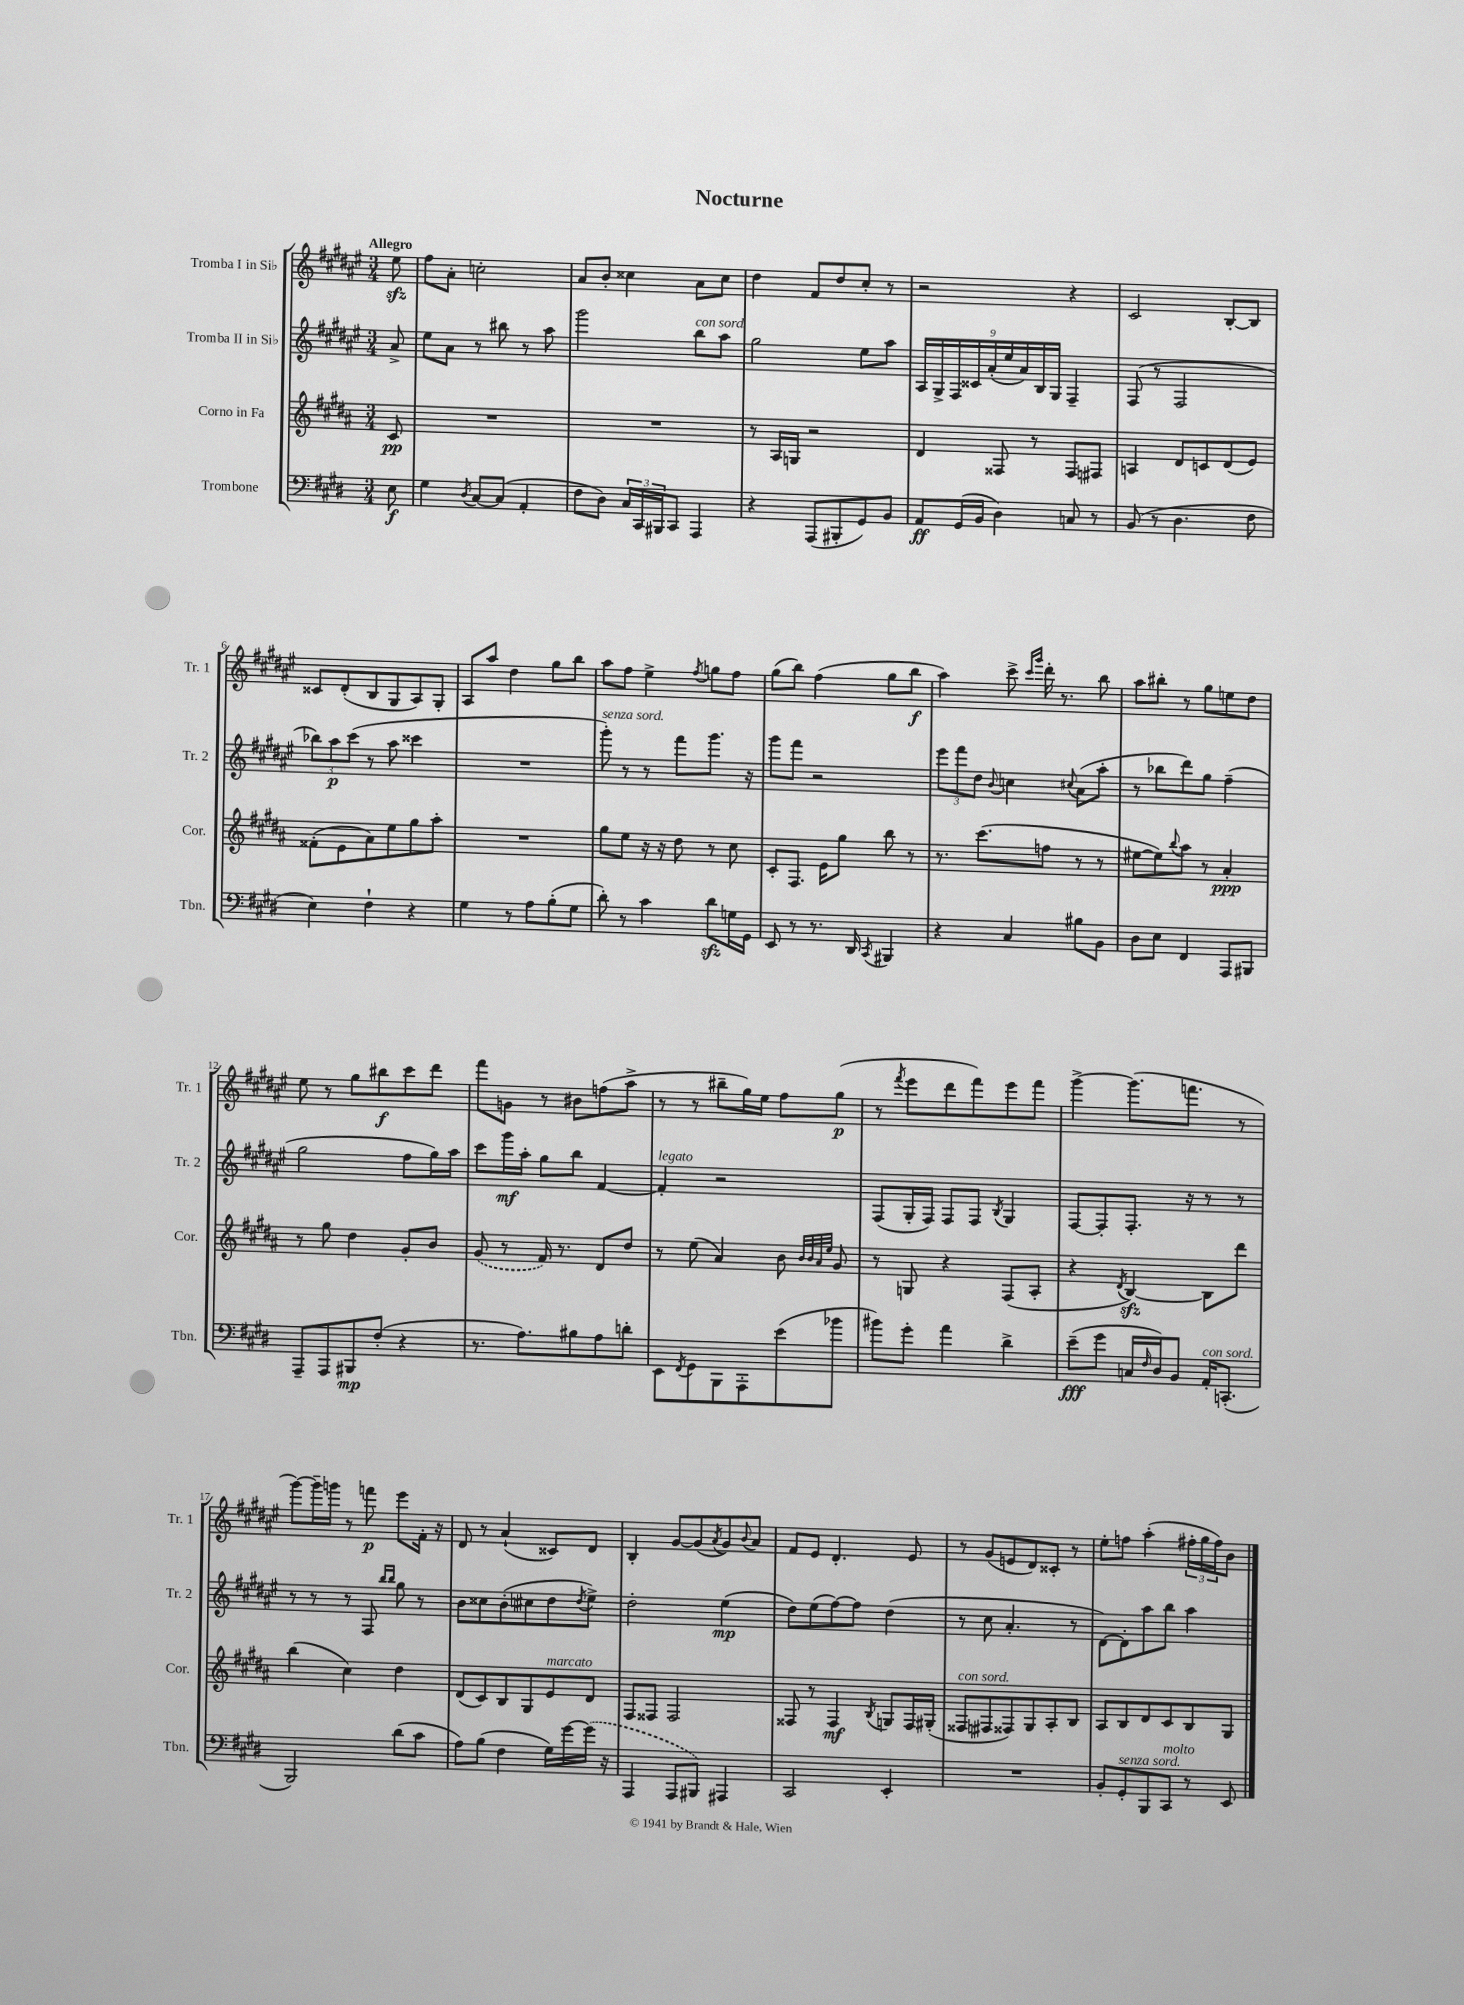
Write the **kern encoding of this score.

**kern	**kern	**kern	**kern
*staff4	*staff3	*staff2	*staff1
*clefF4	*clefG2	*clefG2	*clefG2
*k[f#c#g#d#]	*k[f#c#g#d#a#]	*k[f#c#g#d#a#e#]	*k[f#c#g#d#a#e#]
*M3/4	*M3/4	*M3/4	*M3/4
8E	8c#	8a#^	8ee#
=	=	=	=
4G#	2.r	8ee#	8ff#
.	.	8a#	8a#'
8qD#	.	.	.
[8C#	.	8r	2cc'
(8C#]	.	8bb#	.
4AA'	.	8r	.
.	.	8aa#	.
=	=	=	=
8F#	2.r	2ggg#	8a#
8D#)	.	.	8b'
24C#	.	.	4cc##
24CC#	.	.	.
24BBB#	.	.	.
8CC#	.	.	.
4AAA	.	8bb	8a#
.	.	8aa#	8cc##
=	=	=	=
4r	8r	2gg#	4dd#
.	16A#	.	.
.	16G	.	.
(8AAA	2r	.	8f#
8BBB#'	.	.	8dd#
8GG#)	.	8ee#	8cc#'
8BB	.	8aa#	8r
=	=	=	=
8AA	4d#	18A#	2r
.	.	18G#^	.
.	.	18F#	.
(16GG#	.	.	.
.	.	18c##	.
16BB	.	.	.
.	.	(18a#'	.
4D#)	8F##	.	.
.	.	18ee#	.
.	.	18a#)	.
.	8r	.	.
.	.	18B	.
.	.	18G#	.
8C	8F##	4F#~	4r
8r	8F#	.	.
=	=	=	=
(8BB	4A	(8F#	2c#
8r	.	8r	.
4.D#	8d#	2F#	.
.	8c	.	.
.	(8d#	.	[8B'
8F#	8e)	.	8B]
=	=	=	=
4E)	(8f##'	12bb-)	8c##
.	.	12aa#	.
.	8e	.	(8d#'
.	.	(12ccc#	.
4F#`	8a#)	8r	8B
.	8ee	8aa#	8G#
4r	8gg#	4ccc##	8A#)
.	8aa#'	.	8G#'
=	=	=	=
4G#	2.r	2.r	8A#
.	.	.	8aa#
8r	.	.	4dd#
8A	.	.	.
(8B'	.	.	8gg#
8G#	.	.	8bb
=	=	=	=
8d#')	8gg#	8ggg#')	8aa#
8r	8ee	8r	8ff#
4c#	16r	8r	4ee#^
.	16r	.	.
.	8dd#	8fff#	.
.	.	.	8qff#
8d#	8r	8.ggg#	8gg
16G	8cc#	.	8ff#
16GG#	.	16r	.
=	=	=	=
8EE	8c#'	8ggg#	(8gg#
8r	8.F#	8fff#	8bb)
8.r	.	2r	(4ff#
.	16e	.	.
.	8gg#	.	.
16DD#	.	.	.
8qCC#	.	.	.
4BBB#	8bb	.	8gg#
.	8r	.	8bb
=	=	=	=
4r	8.r	12eee#	4aa#)
.	.	12fff#	.
.	.	12dd#	.
.	(8.ccc#	.	.
.	.	8qqb	.
4C#	.	4cc	8ccc#^
.	.	.	16qqccc#
.	.	.	16qqggg#
.	8ff	.	16ddd#'
.	.	.	8.r
.	.	8qqcc#	.
8B#	8r	(8a#	.
8BB	8r	8aa#'	8bb
=	=	=	=
8D#	[8ee#	8r	8aa#
8E	8ee#])	8bb-	8bb#'
.	8qqbb	.	.
4FF#	8aa#	8ddd#)	8r
.	8r	8gg#	8gg#
8AAA	4a#'	(4ff#~	8ee
8BBB#	.	.	8dd#
=	=	=	=
8AAA~	8r	2gg#	8ee#
8AAA	8gg#	.	8r
8BBB#	4dd#	.	8gg#
(8F#'	.	.	8bb#
4r	8g#'	8ff#	8ccc#
.	8b	16gg#)	8ddd#
.	.	16aa#	.
=	=	=	=
8.r	(8g#	8ccc#	8fff#
.	8r	16ggg#	8g
8.A)	.	16aa#'	.
.	16f#)	8gg#	8r
.	8.r	.	.
8B#	.	8bb	8b#
8A	8d#	[4f#	(8ff
8d'	8dd#	.	8aa#^
=	=	=	=
8EE	8r	4f#']	8r
8qFF#	.	.	.
8GG#	(8ee	.	8r
8BBB	4a#)	2r	8bb#~
8AAA'	.	.	16gg#)
.	.	.	16ee#
(8e	8b	.	8ff#
.	32qqb	.	.
.	32qqb	.	.
.	32qqa#	.	.
.	32qqee	.	.
8b-	8g#	.	(8gg#
=	=	=	=
8b#)	8r	(8F#	8r
.	.	.	8qfff#
8g#'	8G	16G#'	8eee#
.	.	16F#)	.
4a	4r	8F#	8ddd#
.	.	8F#	8fff#)
.	.	8qB	.
4d#^	(8F#	4G#	8eee#
.	8A#'	.	8fff#
=	=	=	=
(8e~	4r	[8F#	[4ggg#^
8g#	.	8F#']	.
.	8qd#	.	.
16C	[4B)	8.F#'	(8.ggg#]
16qqF#	.	.	.
16D#)	.	.	.
8BB	.	.	.
.	.	16r	8.fff
16AA'	8B]	8r	.
(8.CC'	.	.	.
.	8ddd#	8r	8r
=	=	=	=
2BBB)	(4bb	8r	[8ggg#)
.	.	8r	16ggg#~]
.	.	.	16ggg
.	4cc#)	8r	8r
.	.	8F#	8fff
.	.	16qqbb	.
.	.	16qqbb	.
(8d#	4dd#	8gg#	8eee#
8c#	.	8r	16f#'
.	.	.	16r
=	=	=	=
8A)	(8d#	8b	8d#
(8B	8c#)	8cc##	8r
4F#	8B	(8b'	(4a#`
.	8G#	8cc#	.
16G#)	8e	8dd#	8c##)
[16g#	.	.	.
.	.	8qdd#	.
(16g#]	8d#	8ee#^)	8d#
16r	.	.	.
=	=	=	=
4AAA	8F#	2dd#'	4B'
.	8F##	.	.
8AAA	2F##	.	[8g#
8BBB#)	.	.	(8g#]
.	.	.	8qa#
4AAA#	.	(4ee#	8g#)
.	.	.	8qqb
.	.	.	8a#
=	=	=	=
2CC#	8F##	8dd#)	8f#
.	8r	(8ee#	8e#
.	4F##	[8ff#)	4.d#'
.	.	8ff#]	.
.	8qB	.	.
4EE'	8G	(4dd#	.
.	16F##	.	8e#
.	(16G#'	.	.
=	=	=	=
2.r	8F##	8r	8r
.	8F#	8cc#	(8g#
.	8F##)	4.a#'	8e
.	8G#	.	8d#)
.	8A#'	.	8c##'
.	8B	8r	8r
=	=	=	=
8BB'	8A#	[8d#)	8ee#'
8GG#'	8B	8d#']	8ff
8BBB	8d#	8aa#	(4aa#'
8CC#	8c#	8bb	.
8r	8B	4aa#	24ff#'
.	.	.	24gg#
.	.	.	24ff#)
8EE	8G#	.	8b
==	==	==	==
*-	*-	*-	*-
